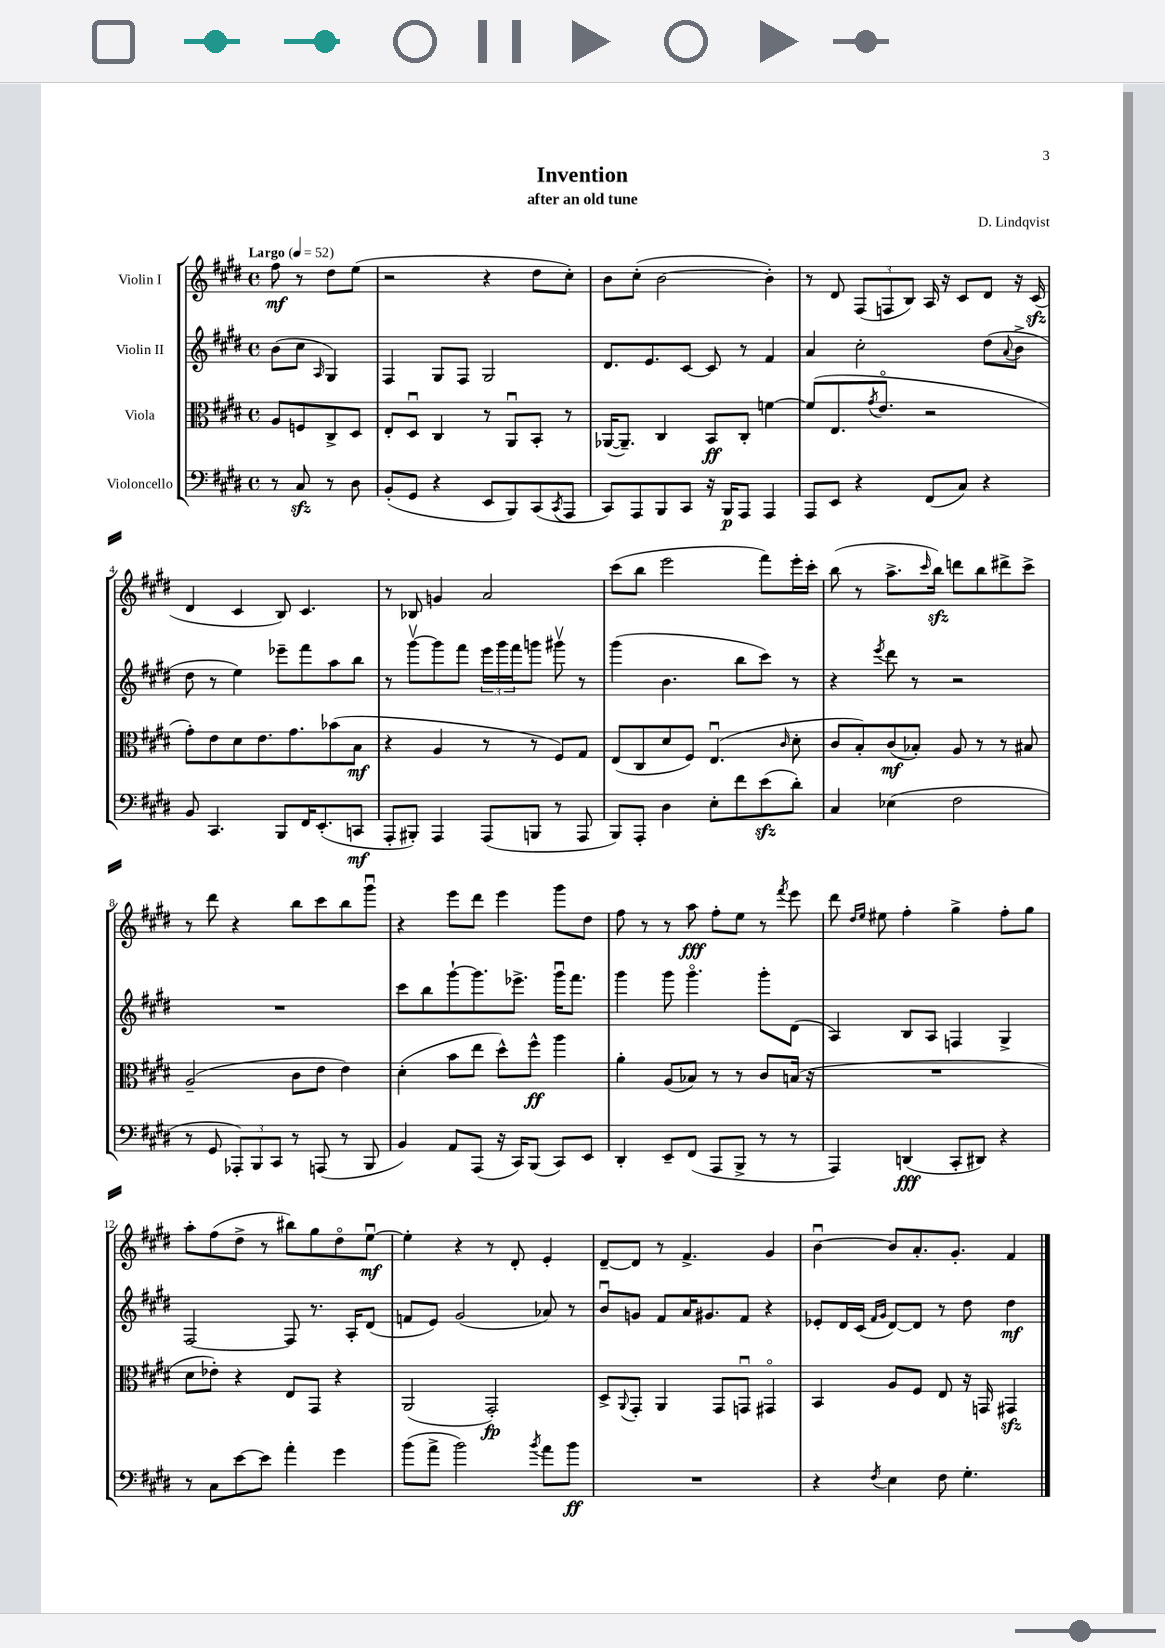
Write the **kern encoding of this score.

**kern	**dynam	**kern	**dynam	**kern	**dynam	**kern	**dynam
*part4	*part4	*part3	*part3	*part2	*part2	*part1	*part1
*staff4	*staff4	*staff3	*staff3	*staff2	*staff2	*staff1	*staff1
*I"Violoncello	*	*I"Viola	*	*I"Violin II	*	*I"Violin I	*
*clefF4	*	*clefC3	*	*clefG2	*	*clefG2	*
*k[f#c#g#d#]	*	*k[f#c#g#d#]	*	*k[f#c#g#d#]	*	*k[f#c#g#d#]	*
*M4/4	*	*M4/4	*	*M4/4	*	*M4/4	*
*met(c)	*	*met(c)	*	*met(c)	*	*met(c)	*
*MM52	*	*MM52	*	*MM52	*	*MM52	*
=	=	=	=	=	=	=	=
!	!	!	!	!	!	!LO:TX:a:B:t=Largo	!
8r	.	8A/L	.	(8b\L	.	8ff#\	mf
8C#zz/	.	8Fn/	.	8cc#\J	.	8r	.
.	.	.	.	16qqA/	.	.	.
8r	.	8C#^/	.	4G#/)	.	8dd#\L	.
8D#\	.	8D#/J	.	.	.	(8ee\J	.
=1	=1	=1	=1	=1	=1	=1	=1
(8BB'/L	.	8E'/L	.	4F#/	.	2r	.
8GG#/J	.	8D#u/J	.	.	.	.	.
4r	.	4C#/	.	8G#/L	.	.	.
.	.	.	.	8F#/J	.	.	.
8EE/L	.	8r	.	2G#/	.	4r	.
8BBB/)	.	8AAu/L	.	.	.	.	.
(8CC#/	.	8BB'/J	.	.	.	8dd#\L	.
8qCC#/	.	.	.	.	.	.	.
8AAA/J	.	8r	.	.	.	8cc#'\J)	.
=2	=2	=2	=2	=2	=2	=2	=2
8CC#/L)	.	([16AA-X/KL	.	8.d#/L	.	8b\L	.
.	.	8.AA-~/J])	.	.	.	.	.
8AAA/	.	.	.	.	.	(8cc#'\J	.
.	.	.	.	8.e/	.	.	.
8BBB/	.	4C#/	.	.	.	[2b\	.
8CC#/J	.	.	.	[8c#/J	.	.	.
16r	.	8BB/L	ff	8c#/]	.	.	.
16BBB/KL	p	.	.	.	.	.	.
8AAA/J	.	8C#'/J	.	8r	.	.	.
4AAA/	.	[4fn\	.	4f#/	.	4b'\])	.
=3	=3	=3	=3	=3	=3	=3	=3
8AAA/L	.	(8f/L]	.	4a/	.	8r	.
8EE/J	.	8.E/	.	.	.	8d#/	.
4r	.	.	.	2cc#'\	.	(12F#/L	.
.	.	8qg#/	.	.	.	.	.
.	.	8.e/J	.	.	.	.	.
.	.	.	.	.	.	12Fn/	.
.	.	.	.	.	.	12B/J)	.
(8FF#/L	.	2r	.	.	.	16A/	.
.	.	.	.	.	.	16r	.
8C#/J)	.	.	.	.	.	8c#/L	.
4r	.	.	.	(8dd#\L	.	8d#/J	.
.	.	.	.	8qqa/	.	.	.
.	.	.	.	8b^\J	.	16r	.
.	.	.	.	.	.	(16c#zz/	.
!!LO:LB:g=z
=4	=4	=4	=4	=4	=4	=4	=4
8BB/	.	8g#'\L)	.	8dd#\	.	4d#/	.
4.CC#/	.	8e\	.	8r	.	.	.
.	.	8d#\	.	4ee\)	.	4c#/	.
.	.	8.e\	.	.	.	.	.
8BBB/L	.	.	.	8eee-X~\L	.	8B/)	.
.	.	8.g#\	.	.	.	.	.
16FF#/K	.	.	.	8fff#\	.	4.c#/	.
(8.EE'/	.	.	.	.	.	.	.
.	.	(8b-X\	.	8aa\	.	.	.
8CCn/J	mf	8B\J	mf	8bb\J	.	.	.
=5	=5	=5	=5	=5	=5	=5	=5
8AAA'/L	.	4r	.	8r	.	8r	.
8BBB#X'/J)	.	.	.	[8ggg#v\L	.	8B-X/	.
4AAA/	.	4A/	.	8ggg#\]	.	4gn/	.
.	.	.	.	8fff#\J	.	.	.
(8AAA/L	.	8r	.	24eee\LL	.	2a/	.
.	.	.	.	24ggg#\	.	.	.
.	.	.	.	24fff#\J	.	.	.
8BBBn/J	.	8r	.	8gggn\J	.	.	.
8r	.	8F#/L)	.	8ggg#Xv\	.	.	.
8AAA/	.	8G#/J	.	8r	.	.	.
=6	=6	=6	=6	=6	=6	=6	=6
8BBB/L)	.	(8E/L	.	(4ggg#\	.	(8ccc#\L	.
8AAA'/J	.	8C#/	.	.	.	8bb\J	.
4D#\	.	8d#/	.	4.b\	.	2eee\	.
.	.	8F#/J)	.	.	.	.	.
8E'\L	.	(4.Eu/	.	.	.	.	.
8f#\	.	.	.	8bb\L	.	.	.
(8ezz\	.	.	.	8ccc#\J)	.	8fff#\L)	.
.	.	16qqc#/	.	.	.	.	.
8d#'\J)	.	8d#'\	.	8r	.	16eee'\L	.
.	.	.	.	.	.	16ccc#'\JJ	.
=7	=7	=7	=7	=7	=7	=7	=7
4C#/	.	8c#/L	.	4r	.	(8bb\	.
.	.	8B'/)	.	.	.	8r	.
.	.	.	.	8qeee/	.	.	.
(4E-X\	.	(8c#/	mf	8ddd#\	.	8.aa^\L	.
.	.	8B-X'/J)	.	8r	.	.	.
.	.	.	.	.	.	16qqccc#/	.
.	.	.	.	.	.	16bbzz\Jk)	.
2F#\	.	8A/	.	2r	.	8dddn\L	.
.	.	8r	.	.	.	8bb\	.
.	.	8r	.	.	.	8ddd#X^\	.
.	.	8B#X/	.	.	.	8ccc#^\J	.
!!LO:LB:g=z
=8	=8	=8	=8	=8	=8	=8	=8
8r	.	(2A~/	.	1r	.	8r	.
8GG#/	.	.	.	.	.	8ddd#\	.
12AAA-X'/L)	.	.	.	.	.	4r	.
12BBB/	.	.	.	.	.	.	.
12CC#/J	.	.	.	.	.	.	.
8r	.	8c#\L	.	.	.	8bb\L	.
(8AAAn/	.	8e\J	.	.	.	8ccc#\	.
8r	.	4e\)	.	.	.	8bb\	.
8BBB/	.	.	.	.	.	8ggg#u\J	.
=9	=9	=9	=9	=9	=9	=9	=9
4BB/)	.	(4d#'\	.	8ccc#\L	.	4r	.
.	.	.	.	8bb\	.	.	.
8AA/L	.	8b\L	.	[8ggg#`\	.	8eee\L	.
(8AAA/J	.	8ee\J	.	8.ggg#\]	.	8ddd#\J	.
16r	.	8dd#^^\L)	.	.	.	4eee\	.
16CC#/KL)	.	.	.	8.eee-X^\J	.	.	.
(8BBB/J	.	8ff#^^\J	ff	.	.	.	.
8CC#/L)	.	4aa\	.	16ggg#u\KL	.	8ggg#\L	.
.	.	.	.	8.fff#\J	.	.	.
8EE/J	.	.	.	.	.	8dd#\J	.
=10	=10	=10	=10	=10	=10	=10	=10
4DD#'/	.	4a'\	.	4ggg#\	.	8ff#\	.
.	.	.	.	.	.	8r	.
8EE~/L	.	(8A/L	.	8ggg#\	.	8r	.
(8FF#/J	.	8B-X/J)	.	4.ggg#\	.	8aa\	fff
8AAA/L	.	8r	.	.	.	8ff#'\L	.
8BBB^/J	.	8r	.	.	.	8ee\J	.
8r	.	8c#/L	.	8ggg#'\L	.	8r	.
.	.	.	.	.	.	8qfff#/	.
8r	.	(16Bn/Jk	.	(8d#\J	.	8eee\	.
.	.	16r	.	.	.	.	.
=11	=11	=11	=11	=11	=11	=11	=11
4AAA/)	.	1r	.	4A/)	.	8ddd#\	.
.	.	.	.	.	.	16qqdd#/LL	.
.	.	.	.	.	.	16qqee/JJ	.
.	.	.	.	.	.	8ee#X\	.
(4DDn/	fff	.	.	8B/L	.	4ff#'\	.
.	.	.	.	8A/J	.	.	.
8CC#'/L	.	.	.	4Fn/	.	4gg#^\	.
8DD#X/J)	.	.	.	.	.	.	.
4r	.	.	.	4G#^/	.	8ff#'\L	.
.	.	.	.	.	.	8gg#\J	.
!!LO:LB:g=z
=12	=12	=12	=12	=12	=12	=12	=12
8r	.	8d#\L	.	[2F#/	.	8aa'\L	.
8C#\L	.	8e-X'\J)	.	.	.	(8ff#\	.
[8e\	.	4r	.	.	.	8dd#^\J	.
8e\J]	.	.	.	.	.	8r	.
4a'\	.	8E/L	.	8F#/]	.	8bb#X\L)	.
.	.	8GG#/J	.	8.r	.	8gg#\	.
4g#\	.	4r	.	.	.	8dd#\	.
.	.	.	.	16A'/KL	.	.	.
.	.	.	.	(8d#/J	.	[8eeu\J	mf
=13	=13	=13	=13	=13	=13	=13	=13
(8b\L	.	(2AA/	.	8fn/L	.	4ee'\]	.
8a^\J	.	.	.	8e/J)	.	.	.
2b\)	.	.	.	(2g#/	.	4r	.
.	.	2GG#'/)	fp	.	.	8r	.
.	.	.	.	.	.	8d#'/	.
8qb/	.	.	.	.	.	.	.
8a\L	.	.	.	8a-X/)	.	4e'/	.
8b\J	ff	.	.	8r	.	.	.
=14	=14	=14	=14	=14	=14	=14	=14
1r	.	8D#^/L	.	8bu/L	.	[8d#~/L	.
.	.	8qqAA/	.	.	.	.	.
.	.	8GG#'/J	.	8gn/J	.	8d#/J]	.
.	.	4AA/	.	8f#/L	.	8r	.
.	.	.	.	16a/K	.	4.f#^/	.
.	.	.	.	8.g#X/	.	.	.
.	.	8GG#/L	.	.	.	.	.
.	.	8GGnu/J	.	8f#/J	.	.	.
.	.	4GG#X/	.	4r	.	4g#/	.
=15	=15	=15	=15	=15	=15	=15	=15
4r	.	4BB/	.	8e-X'/L	.	[4bu\	.
.	.	.	.	16d#/L	.	.	.
.	.	.	.	(16c#/JJ	.	.	.
.	.	.	.	16qqf#/LL	.	.	.
8qF#/	.	.	.	16qqg#/JJ	.	.	.
4E\	.	8A/L	.	[8d#/L)	.	8b/L]	.
.	.	8F#/J	.	8d#/J]	.	8.a'/	.
8F#\	.	8E/	.	8r	.	.	.
.	.	.	.	.	.	8.g#'/J	.
4.G#'\	.	16r	.	8dd#\	.	.	.
.	.	16GGn/	.	.	.	.	.
.	.	4GG#Xzz/	.	4dd#\	mf	4f#/	.
==	==	==	==	==	==	==	==
*-	*-	*-	*-	*-	*-	*-	*-
